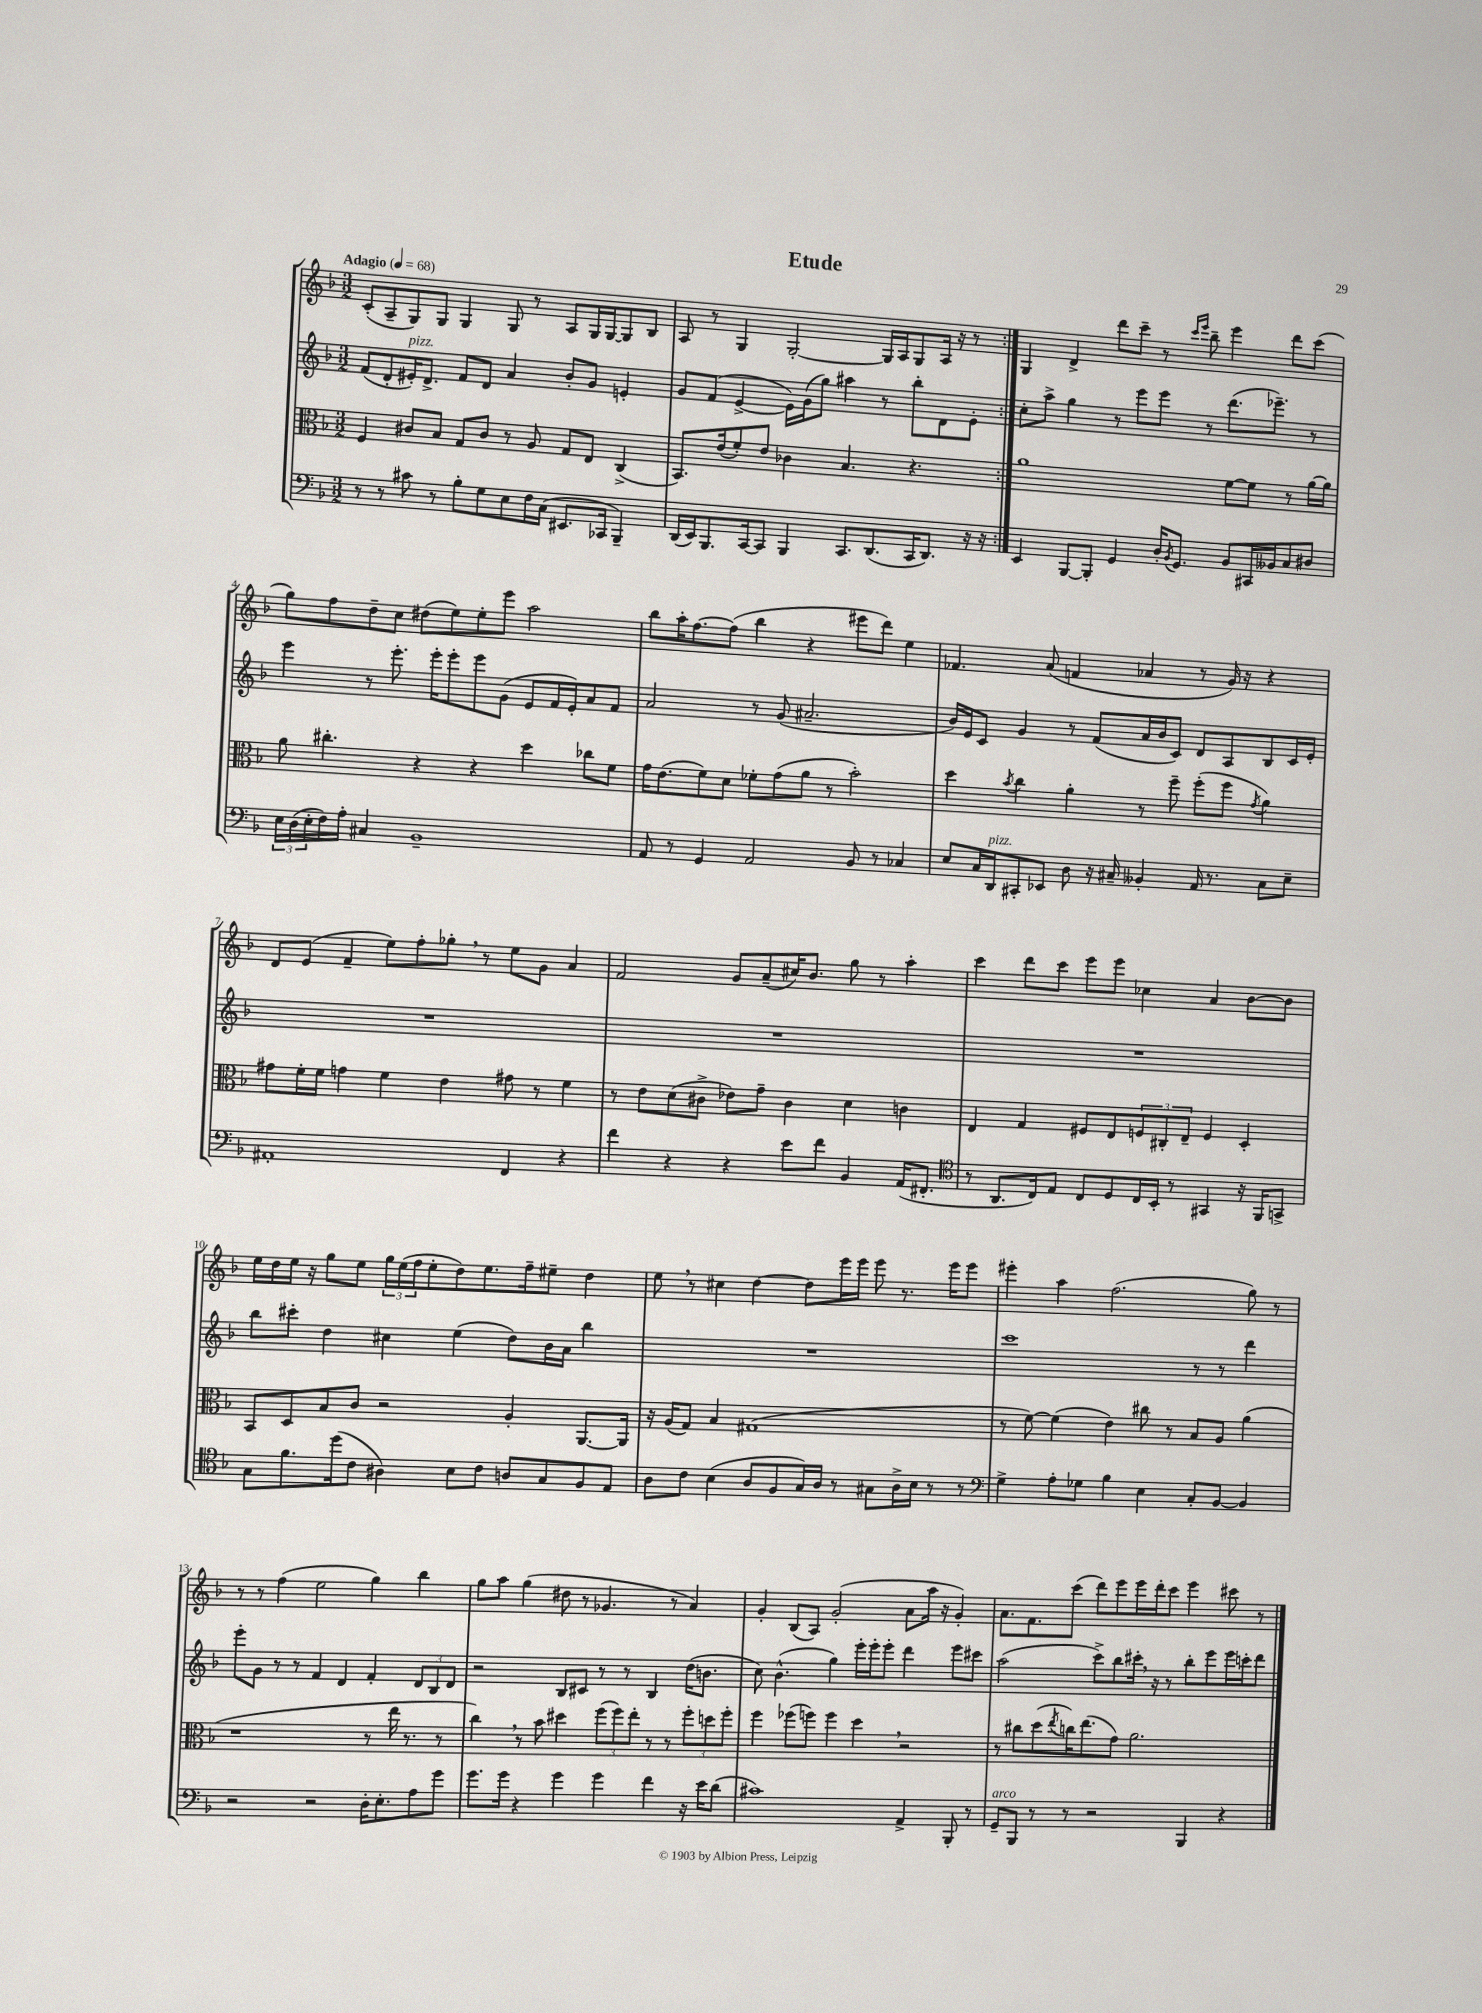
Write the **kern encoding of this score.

**kern	**kern	**kern	**kern
*staff4	*staff3	*staff2	*staff1
*clefF4	*clefC3	*clefG2	*clefG2
*k[b-]	*k[b-]	*k[b-]	*k[b-]
*M3/2	*M3/2	*M3/2	*M3/2
*MM68	*MM68	*MM68	*MM68
8r	4F/	(8f/L	(8c'/L
8r	.	8d'/	8A~/
8c#\	8c#/L	16e#'/K)	8G/)
.	.	8.d^/J	.
8r	8B-/J	.	8G/J
8B-'\L	8G/L	8f/L	4G/
8G\	8c#/J	8d/J	.
8E\	8r	4a/	8G/
16F\L	8A/	.	8r
(16C\JJ	.	.	.
8.EE#/L	8G/L	8b-'/L	8A/L
.	8E/J	8g/J	16G/L
16CC-/Jk	.	.	[16G/J
4BBB-~/)	(4C^/	4e'/	8G/]
.	.	.	8B-/J
=	=	=	=
(16DD/LL	8.BB-/L)	8g/L	8A/
16EE/J)	.	.	.
8.BBB-/	.	(8f/J	8r
.	(16e/k	.	.
.	8f'/)	[4e^/	4G/
[16CC/k	.	.	.
8CC/]J	8e/J	.	.
4BBB-/	4c-\	16e\]LL)	[2G'/
.	.	(16g\J	.
.	.	8gg\J)	.
8.CC/L	4.B-/	4aa#\	.
(8.DD/	.	.	.
.	.	8r	16G/]LL
.	.	.	16A/J
16CC/K	4.r	8bb-'\L	8G/
8.DD/J)	.	.	.
.	.	8d\	16A/Jk
.	.	.	16r
16r	.	8e'\J	8r
16r	.	.	.
=:|!	=:|!	=:|!	=:|!
4EE/	1a	8cc'\L	4G/
.	.	8aa^\J	.
[8BBB-/L	.	4gg\	4d^/
8BBB-'/]J	.	.	.
4GG/	.	8r	8ddd\L
.	.	8eee\L	8ccc~\J
16D'/LK	.	8eee\J	8r
8qBB-/	.	.	.
8.GG/J	.	.	.
.	.	.	16qqccc/LL
.	.	.	16qqeee/JJ
.	.	8r	8bb-~\
8BB-/L	[8f\L	(8.ddd\L	4eee\
16CC#/L	8f\]J	.	.
16BB--/J	.	8.eee-~\J)	.
8C/	8r	.	8ddd\L
8D#/J	[16a\LL	8r	(8ccc\J
.	16a\]JJ	.	.
=	=	=	=
24E\LL	8a\	4eee\	8gg\L)
(24D\	.	.	.
24E'\	.	.	.
16F\)	4.cc#'\	.	8ff\
16A'\JJ	.	.	.
4C#/	.	8r	8dd~\
.	.	8.eee'\	8cc\J
1BB-~	4r	.	(8dd#\L
.	.	16eee'\LK	.
.	.	8eee'\	8ee\)
.	4r	8eee\	8ee'\
.	.	(8g\J	8eee\J
.	4dd\	8e/L	2aa\
.	.	16f/L	.
.	.	16e'/J)	.
.	8cc-\L	8a/	.
.	8f\J	8f/J	.
=	=	=	=
8AA/	16g\LK	2a/	8bb-\L
.	(8.e\	.	.
8r	.	.	16aa'\K
.	.	.	[8.ff\
4GG/	8f\)	.	.
.	8d\J	.	(8ff\]J
2AA/	8f-'\L	8r	4bb-\
.	(8g\	(8g/	.
.	8a\J	2.a#~/	4r
.	8r	.	.
8BB-/	2b-'\)	.	8eee#\L
8r	.	.	8ddd\J)
4C-/	.	.	4ee\
=	=	=	=
8E/L	4dd\	16b-/LL)	4.f-/
.	.	16e/J	.
16C/L	.	8c/J	.
16DD/J	.	.	.
.	8qb-/	.	.
8CC#'/	4cc\	4g/	.
8EE-/J	.	.	(8a/
8D\	4a'\	8r	4f/
16r	.	(8f/L	.
16C#~/	.	.	.
4BB--'/	8r	16a/L	4a-/
.	.	16b-/J	.
.	8ff~\	8c/J)	.
16AA/	(8ff'\L	8d/L	8r
8.r	.	.	.
.	8ff\J	8A/	16g/)
.	.	.	16r
.	8qg/	.	.
8C#\L	4a\)	8B-/	4r
8E~\J	.	16c/L	.
.	.	16e'/JJ	.
=	=	=	=
1AA#'	8g#\L	1.r	8d/L
.	16f'\L	.	(8e/J
.	16f\JJ	.	.
.	4g\	.	4f~/
.	4f\	.	8ee\L)
.	.	.	8ff'\
.	4e\	.	8gg-'\J
.	.	.	8r
4FF/	8g#\	.	8ee\L
.	8r	.	8g\J
4r	4f\	.	4a/
=	=	=	=
4f\	8r	1.r	2f/
.	8e\L	.	.
4r	(8d\	.	.
.	8c#^\J	.	.
4r	8e-\L)	.	8g/L
.	8g~\J	.	(8a~/
8e\L	4c#\	.	16cc#/K)
.	.	.	8.b-/J
8f\J	.	.	.
4BB-/	4d\	.	8gg\
.	.	.	8r
(16AA/LK	4c\	.	4aa'\
8.FF#'/J	.	.	.
=	=	=	=
*clefC4	*	*	*
8r	4E/	1.r	4ccc\
8.AA/L	.	.	.
.	4G/	.	8ddd\L
16C/k)	.	.	.
8E/J	.	.	8ccc\J
8C/L	8F#/L	.	8eee\L
8D/	8E/	.	8eee\J
16C/L	12F/	.	4cc-\
16BB-'/JJ	.	.	.
.	12C#'/	.	.
8r	.	.	.
.	12E~/J	.	.
4GG#/	4F/	.	4a/
16r	4D'/	.	[8b-\L
16FF/LK	.	.	.
8GG^/J	.	.	8b-\]J
=	=	=	=
8G\L	8BB-/L	8bb-\L	16ee\LL
.	.	.	16dd\
8.f\	8D/	8ccc#'\J	16ee\JJ
.	.	.	16r
.	8B-/	4dd\	8gg\L
(16dd\k	.	.	.
8c\J	8c/J	.	8ee\J
4A#\)	2r	4cc#\	24gg\LL
.	.	.	(24ee\
.	.	.	24ff\J
.	.	.	8ee'\
8B-\L	.	(4ee\	8dd\)
8c\J	.	.	8.ee\
8A/L	4A'/	8dd\L)	.
.	.	.	16ff~\k
8G/	.	16b-\L	8ee#~\J
.	.	16a\JJ	.
8F/	[8.AA/L	4bb-\	4dd\
8E/J	.	.	.
.	16AA/]Jk	.	.
=	=	=	=
8A\L	16r	1.r	8ee\
.	(16A/LK	.	.
8c\J	8G/J)	.	8r
(4B-\	4B-/	.	4cc#\
8A/L	(1G#	.	[4dd\
8F/	.	.	.
16G/L)	.	.	8dd\]L
16A/JJ	.	.	.
8r	.	.	16eee\L
.	.	.	16eee\JJ
8G#\L	.	.	8eee\
16A^\L	.	.	8.r
16B-\JJ	.	.	.
8r	.	.	.
.	.	.	16eee\LK
8r	.	.	8eee\J
=	=	=	=
*clefF4	*	*	*
4G^\	8r	1ccc	4eee#'\
.	[8f\)	.	.
8A'\L	(4f\]	.	4aa\
8G-\J	.	.	.
4B-\	4e\)	.	(2.ff\
4E\	8cc#\	.	.
.	8r	.	.
8C'/L	8B-/L	8r	.
[8BB-/J	8A/J	8r	.
4BB-/]	(4a\	4ddd\	8gg\)
.	.	.	8r
=	=	=	=
2r	1r	8eee'\L	8r
.	.	8g\J	8r
.	.	8r	(4ff\
.	.	8r	.
2r	.	4f/	2ee\
.	.	4d/	.
16D'\LK	8r	4f'/	4gg\)
8.E'\	.	.	.
.	16ee\	.	.
.	8.r	.	.
8A\	.	12d/L	4bb-\
.	.	12B-/	.
8g\J	8r	.	.
.	.	12d/J	.
=	=	=	=
8.g\L	4cc\)	2r	8gg\L
.	.	.	8aa\J
16g\Jk	.	.	.
4r	8r	.	(4gg\
.	8b-\	.	.
4g\	4dd#\	8B-/L	8dd#\
.	.	8c#/J	8r
4g\	(12ff\L	8r	4.g-/
.	12ff\)	.	.
.	.	8r	.
.	12ee'\J	.	.
4f\	8r	4B-/	.
.	8r	.	8r
16r	12ff'\L	(16dd\LK	4a/)
16e\LK	.	8.b\J	.
.	12dd\	.	.
(8d\J	.	.	.
.	12ff'\J	.	.
=	=	=	=
1c#)	4ff\	8cc\)	4g'/
.	.	(4.b-^^\	.
.	(8ff-\L	.	(8B-/L
.	8ff\J)	.	8A/J)
.	4ff\	4gg\)	(2g'/
.	4dd\	16eee'\LL	.
.	.	16eee'\J	.
.	.	8eee'\J	.
4AA^/	2r	4ddd\	8a\L
.	.	.	16aa\Jk
.	.	.	16r
8BBB-'/	.	8eee\L	4g'/)
8r	.	8ccc#\J	.
=	=	=	=
8GG~/L	8r	(2aa\	8.a\L
8BBB-/J	8cc#\L	.	.
.	.	.	8.f\
8r	(8dd\	.	.
.	8qee/	.	.
8r	16cc\K)	.	(8ccc\J
.	(8.ee\	.	.
2r	.	8ccc^\L)	8ddd\L)
.	8g\J)	8bb-\	8eee\
.	2.a\	16ccc#'\Jk	16eee\L
.	.	16r	16ddd'\J
.	.	8r	8ccc\J
4BBB-/	.	8bb-'\L	4eee\
.	.	8eee\	.
4r	.	16eee\L	8ccc#\
.	.	16ccc'\J	.
.	.	8ddd\J	8r
==	==	==	==
*-	*-	*-	*-
